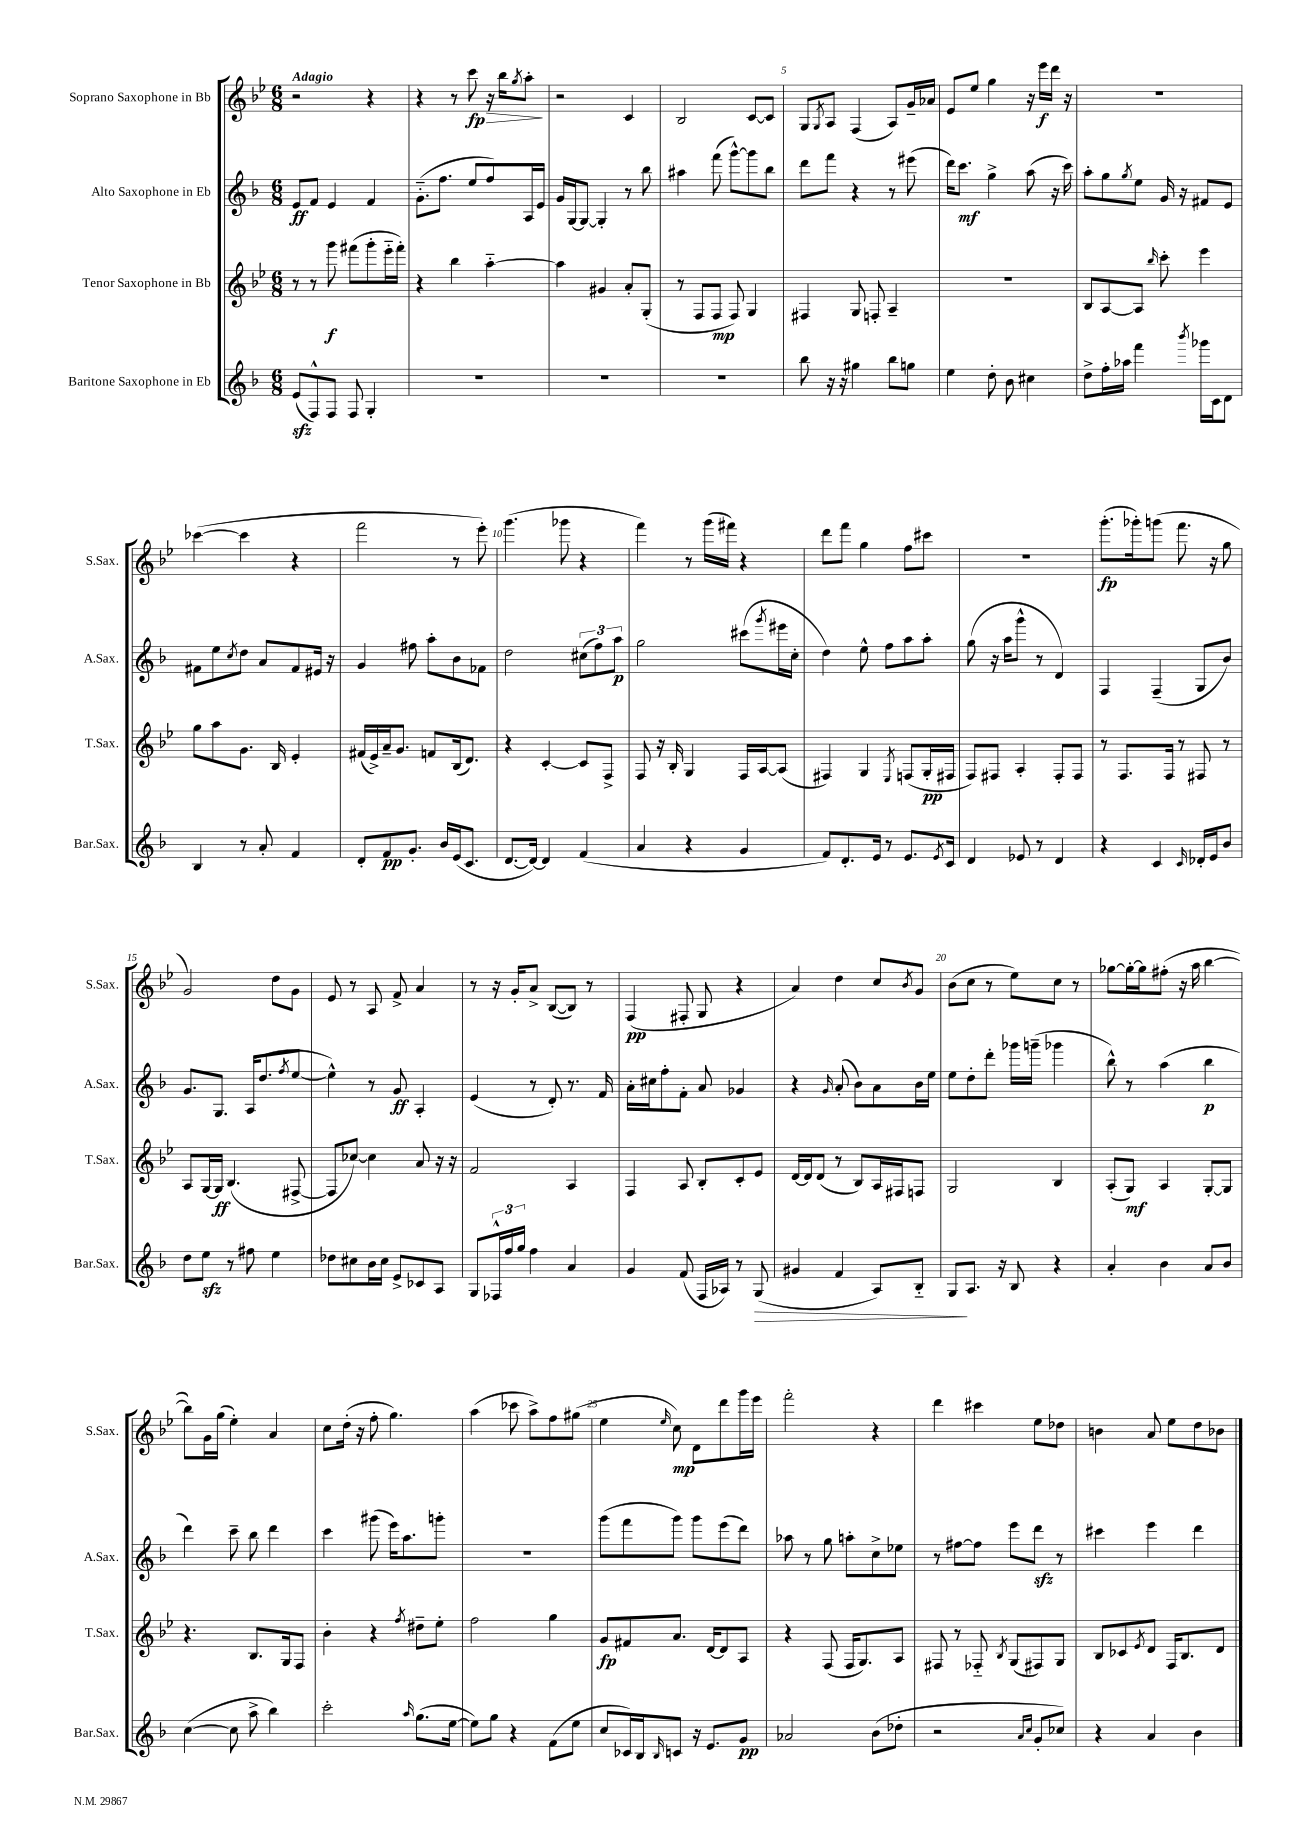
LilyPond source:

<<
\new StaffGroup <<
\new Staff = "s0" \with { instrumentName = "Soprano Saxophone in Bb" shortInstrumentName = "S.Sax." } {
    \clef treble \key bes \major \numericTimeSignature \time 6/8 \tempo "Adagio"
    r2 r4 |
    r4 r8 c'''8\fp\> r16 bes''16 \acciaccatura { g''8 } a''8-.\! |
    r2 c'4 |
    bes2 c'8~ c'8 |
    g8 \acciaccatura { g8 } a8 f4( a8) g'16-- aes'16 |
    ees'8 ees''8 g''4 r16 ees'''16\f d'''16 r16 |
    R2. |
    ces'''4~( ces'''4 r4 |
    f'''2 r8 ees'''8-.) |
    g'''4.( ges'''8 r4 |
    f'''4) r8 g'''16( fis'''16) r4 |
    d'''8 f'''8 g''4 f''8 cis'''8 |
    R2. |
    g'''8.-.\fp( ges'''16-.) g'''8( f'''8. r16 g''8 |
    g'2) d''8 g'8 |
    ees'8 r8 a8 f'8-> a'4 |
    r8 r16 g'16-. a'8-> bes8~( bes8) r8 |
    f4\pp( fis8-. g8 r4 |
    a'4) d''4 c''8 \acciaccatura { bes'8 } g'8 |
    bes'8( c''8 r8 ees''8) c''8 r8 |
    ges''8~ ges''16~-. ges''16 fis''8-.( r16 a''16 bes''4~ |
    bes''8) g'16 g''16( ees''4-.) a'4 |
    c''8 d''16-.( r16 f''8-. g''4.) |
    a''4( ces'''8 a''8->) f''8 gis''8( |
    ees''4 \grace { ees''16 } c''8\mp) d'8 d'''8 g'''16 ees'''16 |
    f'''2-. r4 |
    d'''4 cis'''4 ees''8 des''8 |
    b'4 a'8 ees''8 d''8 bes'8 \bar "|." |
}
\new Staff = "s1" \with { instrumentName = "Alto Saxophone in Eb" shortInstrumentName = "A.Sax." } {
    \clef treble \key f \major \numericTimeSignature \time 6/8
    e'8\ff f'8 e'4 f'4 |
    g'8.-_( f''8. e''8 f''8) a16 e'16 |
    g'16 g16~ g8~ g4-. r8 bes''8 |
    ais''4 f'''8( g'''8~-^) g'''8 bes''8 |
    d'''8 f'''8 r4 r8 eis'''8( |
    d'''16) c'''8.\mf g''4-> a''8( r16 c'''16) |
    a''8-. g''8 \acciaccatura { g''8 } e''8 g'16 r16 fis'8 e'8 |
    fis'8 e''8 \acciaccatura { c''8 } d''8 a'8 fis'8 eis'16 r16 |
    g'4 fis''8 a''8-. bes'8 fes'8 |
    d''2 \tuplet 3/2 { cis''8( f''8) a''8\p } |
    g''2 cis'''8( \acciaccatura { g'''8 } eis'''16 c''16-. |
    d''4) e''8-^ f''8 a''8 a''8-. |
    g''8( r16 a''16 g'''8-^ r8 d'4) |
    f4 f4--( g8 bes'8) |
    g'8. g8. a16( d''8. \acciaccatura { f''8 } e''8~ |
    e''4-^) r8 g'8\ff a4-. |
    e'4( r8 d'8-.) r8. f'16 |
    a'16-. cis''16 f''8-. f'8-. a'8 ges'4 |
    r4 \grace { g'16 } a'8-.( bes'8) a'8 bes'16 e''16 |
    e''8 d''8-. d'''8-. ges'''16 g'''16--( ges'''4 |
    bes''8-^) r8 a''4( bes''4\p |
    d'''4) c'''8-- bes''8 d'''4 |
    c'''4 gis'''8( e'''16) a''8. g'''8-. |
    R2. |
    g'''8( f'''8 g'''8) g'''8 e'''8( d'''8) |
    aes''8 r8 g''8 a''8-. c''8-> ees''8 |
    r8 fis''8~ fis''8 e'''8 d'''8\sfz r8 |
    cis'''4 e'''4 d'''4 \bar "|." |
}
\new Staff = "s2" \with { instrumentName = "Tenor Saxophone in Bb" shortInstrumentName = "T.Sax." } {
    \clef treble \key bes \major \numericTimeSignature \time 6/8
    r8 r8 g'''8\f fis'''8( g'''8-. ees'''16-_ fis'''16-.) |
    r4 bes''4 a''4~-_ |
    a''4 gis'4 a'8-. g8-.( |
    r8 f8 f8\mp f8) g4 |
    fis4 g8 f8-. a4-- |
    R2. |
    bes8 a8~ a8 \grace { bes''16 } c'''8-. ees'''4 |
    g''8 a''8 g'8. bes16 ees'4-. |
    fis'16( ees'16->) a'16-- g'8. f'8 bes16( d'8.) |
    r4 c'4~-. c'8 f8-> |
    f8 r16 bes16-. g4 f16 a16~ a8( |
    fis4) g4 \acciaccatura { ees8 } f8( g16-.\pp fis16 |
    f8) fis8 a4-. fis8-. fis8 |
    r8 f8. f16 r8 fis8 r8 |
    a8 g16~ g16\ff bes4.( fis8~-> |
    fis8 ces''8~) ces''4 a'8 r16 r16 |
    f'2 a4 |
    f4 a8 bes8-. c'8-. ees'8 |
    d'16~ d'16 d'8( r8 bes8) a16 fis16 f8 |
    g2 bes4 |
    a8-.( g8\mf) a4 g8~-. g8 |
    r4. bes8. g16 f8 |
    bes'4-. r4 \acciaccatura { f''8 } dis''8-- ees''8-. |
    f''2 g''4 |
    g'8\fp fis'8 a'8. d'16~ d'8 a8 |
    r4 f8( f16 g8.) a8 |
    fis8 r8 fes8-_ \acciaccatura { bes8 } g8( fis8) g8 |
    bes8 ces'8 \acciaccatura { ees'8 } d'8 f16 bes8. d'8 \bar "|." |
}
\new Staff = "s3" \with { instrumentName = "Baritone Saxophone in Eb" shortInstrumentName = "Bar.Sax." } {
    \clef treble \key f \major \numericTimeSignature \time 6/8
    e'8\sfz( f8-^) f8 f8 g4-. |
    R2. |
    R2. |
    R2. |
    bes''8 r16 r16 gis''4 bes''8 g''8 |
    e''4 d''8-. bes'8 cis''4 |
    d''8-> f''16-. aes''16 f'''4 \acciaccatura { bes'''8 } ges'''16 c'16 d'8 |
    bes4 r8 a'8-. f'4 |
    d'8-. f'8\pp g'8.-. bes'16 e'16( c'8. |
    d'8.~ d'16~) d'4 f'4( |
    a'4 r4 g'4 |
    f'8) d'8.-. e'16 r8 e'8. \acciaccatura { e'8 } c'16 |
    d'4 ees'8 r8 d'4 |
    r4 c'4 \grace { c'16 } des'16-. e'16 bes'8 |
    d''8 e''8\sfz r8 fis''8 e''4 |
    des''8 cis''8 bes'16 cis''16 e'8-> ces'8 a8 |
    g8 \tuplet 3/2 { fes16-^ f''16 g''16 } f''4 a'4 |
    g'4 f'8( f16 aes16) r8 g8\>( |
    gis'4 f'4 a8) bes8-_ |
    g8\! a8. r16 bes8 r4 |
    a'4-. bes'4 a'8 bes'8 |
    c''4~( c''8 a''8-> bes''4) |
    c'''2-. \grace { a''16 } g''8.( e''16~ |
    e''8) g''8 r4 f'8( e''8 |
    c''8 ces'16) bes16 \grace { bes16 } c'8 r16 e'8. g'8\pp |
    aes'2 bes'8( des''8-. |
    r2 \grace { a'16 c''16 } g'8-. ces''8) |
    r4 a'4 bes'4 \bar "|." |
}
>>
>>
\layout { \context { \Score \override BarNumber.break-visibility = ##(#f #t #t) barNumberVisibility = #(every-nth-bar-number-visible 5) } }
